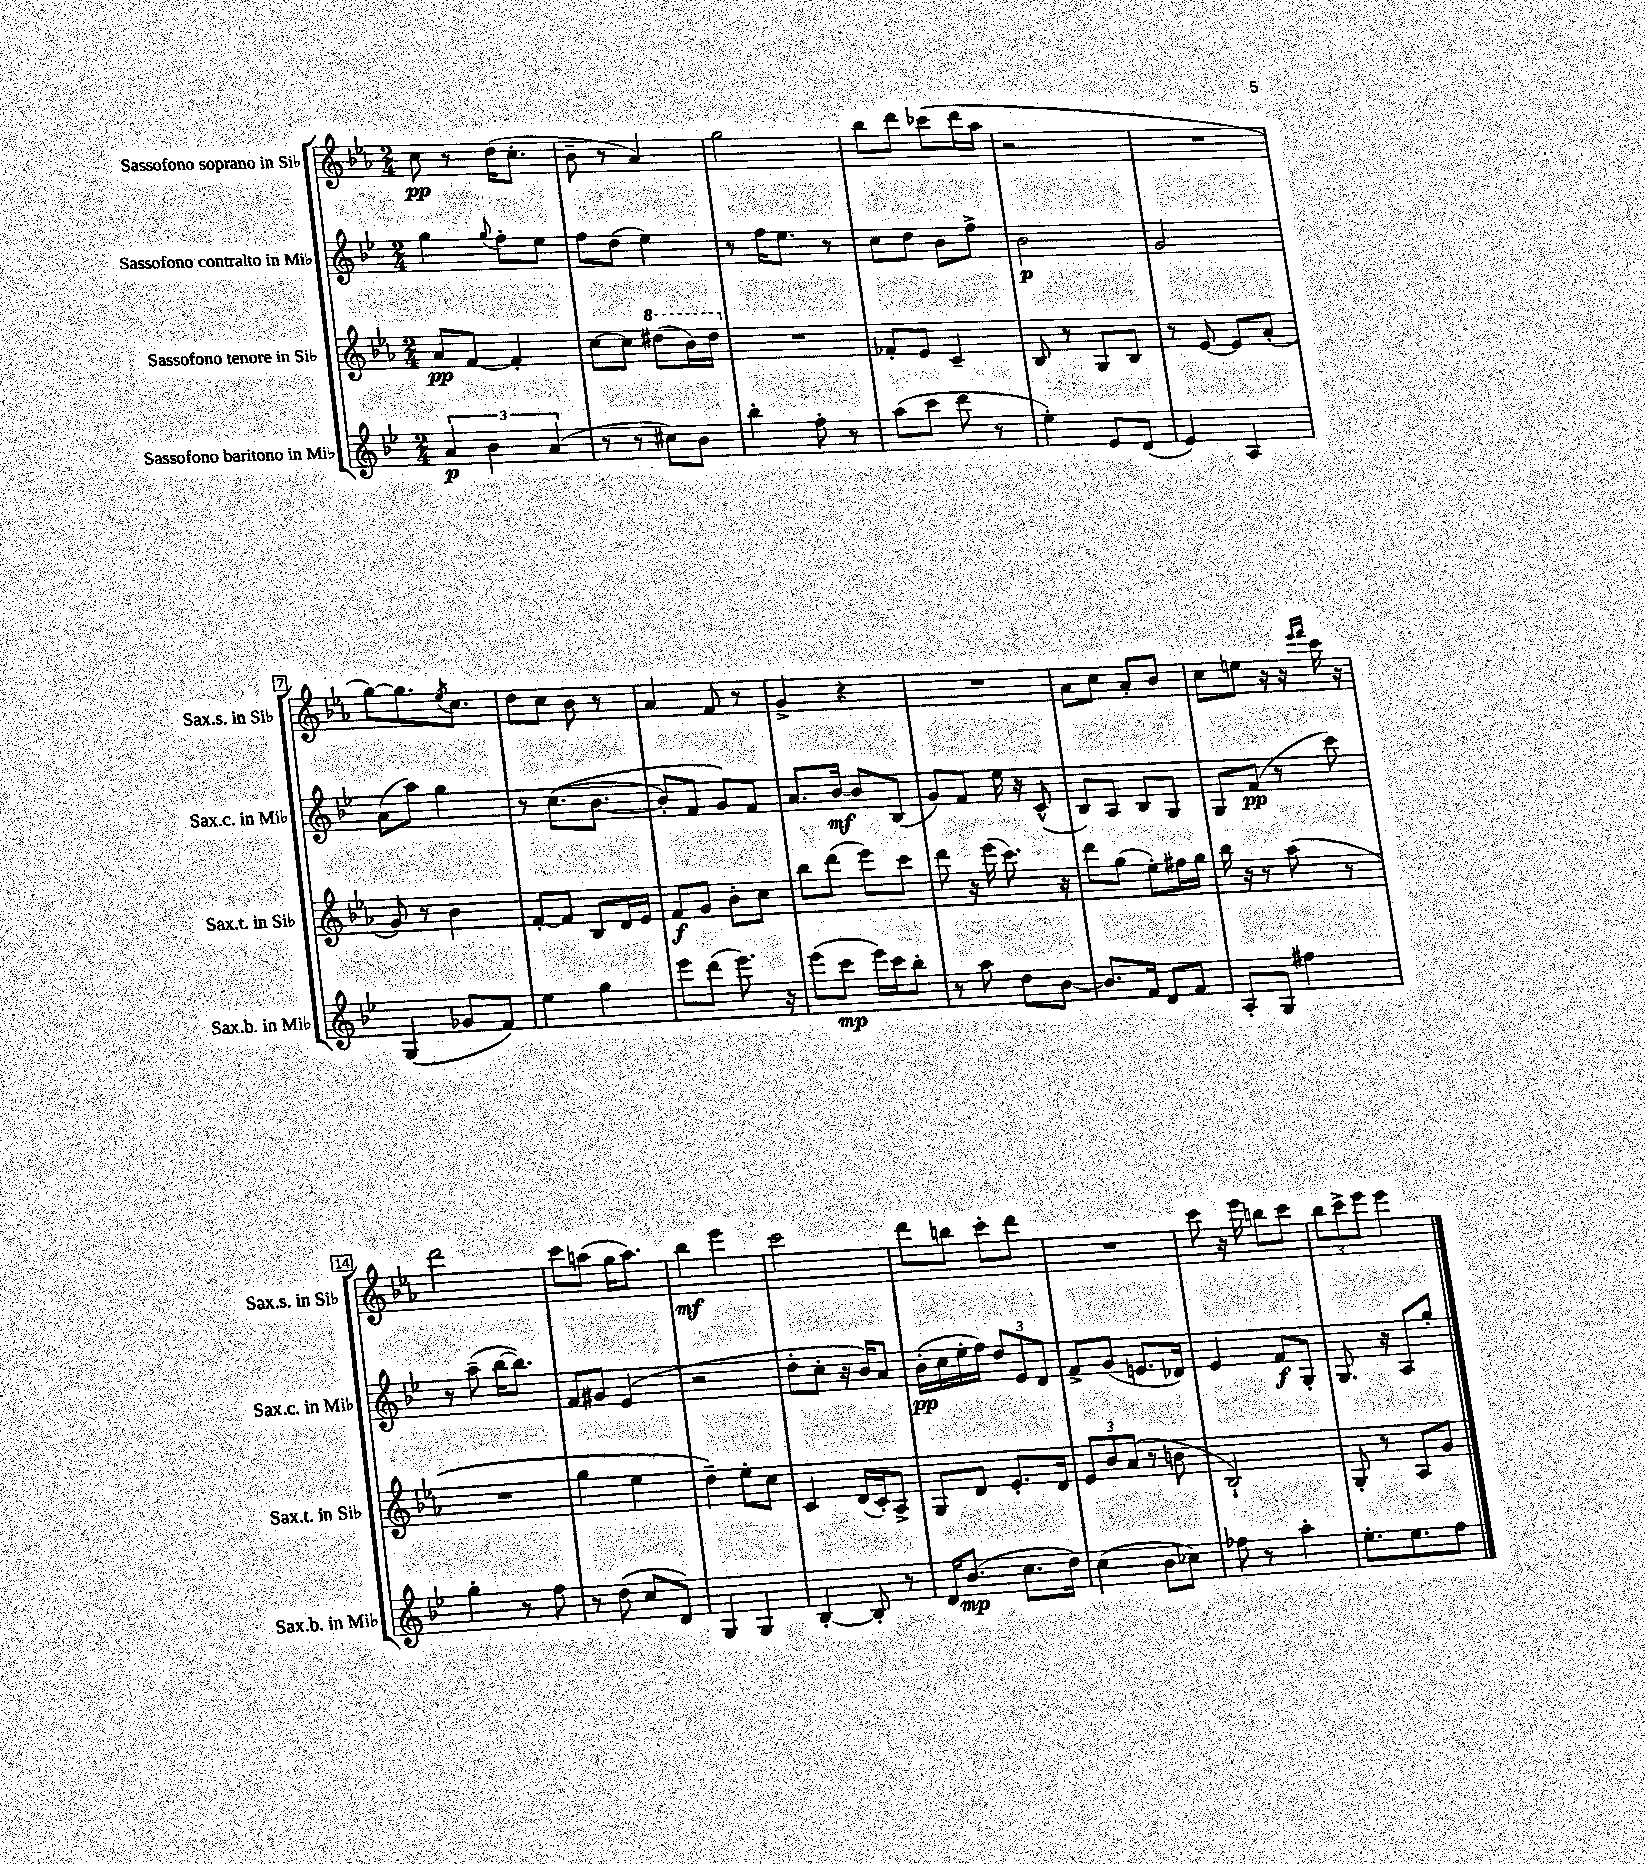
<<
\new StaffGroup <<
\new Staff = "s0" \with { instrumentName = "Sassofono soprano in Sib" shortInstrumentName = "Sax.s. in Sib" } {
    \clef treble \key ees \major \numericTimeSignature \time 2/4
    c''8\pp r8 d''16( c''8.-. |
    bes'8-- r8 aes'4) |
    g''2 |
    bes''8 d'''8 ces'''8( d'''16 aes''16 |
    r2 |
    R2 |
    g''8~) g''8. \acciaccatura { ees''8 } c''8. |
    d''8 c''8 bes'8 r8 |
    aes'4 f'8 r8 |
    g'4-> r4 |
    R2 |
    aes'8 c''8 aes'8-. bes'8 |
    c''8 e''8 r16 r16 \grace { ees'''16 f'''16 } c'''16 r16 |
    d'''2 |
    c'''8 a''8( g''16 a''8.) |
    bes''4\mf ees'''4 |
    c'''2 |
    d'''8 b''8 c'''8-. d'''8 |
    R2 |
    c'''8 r16 ees'''16 b''8 c'''8 |
    \tuplet 3/2 { bes''8 c'''8-> ees'''8 } ees'''4 \bar "|." |
}
\new Staff = "s1" \with { instrumentName = "Sassofono contralto in Mib" shortInstrumentName = "Sax.c. in Mib" } {
    \clef treble \key bes \major \numericTimeSignature \time 2/4
    g''4 \appoggiatura { g''8 } f''8-. ees''8 |
    f''8 d''8( ees''4) |
    r8 f''16 ees''8. r8 |
    c''8 d''8 bes'8 f''8-> |
    bes'2\p |
    g'2 |
    a'8( a''8) g''4 |
    r8 c''8.(\( bes'8.~ |
    bes'8-.) f'8 g'8\) f'8 |
    a'8. bes'16~\mf bes'8 bes8( |
    g'8) f'8 ees''16 r16 c'8-^( |
    bes8) a8 bes8 g8 |
    g8 f'8\pp( r8 c'''8) |
    r8 a''8--( bes''16~ bes''8.) |
    f'8 gis'8 ees'4( |
    r2 |
    d''8-. c''8-. r16 bes'16) a'8 |
    bes'16-.\pp( c''16 ees''16-. f''16) \tuplet 3/2 { d''8 ees'8 d'8 } |
    f'8-> g'8( e'8. des'16) |
    ees'4 f'8\f g8-. |
    g8. r16 a8 g''8-. \bar "|." |
}
\new Staff = "s2" \with { instrumentName = "Sassofono tenore in Sib" shortInstrumentName = "Sax.t. in Sib" } {
    \clef treble \key ees \major \numericTimeSignature \time 2/4
    aes'8\pp f'8~ f'4-. |
    c''8~ c''8 \ottava #1 dis'''8( bes''16) dis'''16 \ottava #0 |
    R2 |
    fes'8-. ees'8 c'4-- |
    bes8 r8 g8 bes8 |
    r8 ees'8~ ees'8 aes'8-.( |
    g'8) r8 bes'4 |
    f'8~-. f'8 bes8 d'16 ees'16 |
    f'8\f g'8 bes'8-. c''8 |
    bes''8 d'''8( ees'''8) c'''8 |
    d'''8 r16 ees'''16( c'''8.) r16 |
    d'''8 g''8( ees''8-.) fis''16 g''16 |
    bes''16 r16 r8 aes''8( r8 |
    R2 |
    g''4 ees''4 |
    d''4--) ees''8-. c''8 |
    c'4 d'16( c'16-.) aes8-> |
    g8 d'8 ees'8.-. d'16 |
    \tuplet 3/2 { ees'8 bes'8 aes'8( } r8 b'8 |
    bes2-!) |
    g8-. r8 aes8 g'8 \bar "|." |
}
\new Staff = "s3" \with { instrumentName = "Sassofono baritono in Mib" shortInstrumentName = "Sax.b. in Mib" } {
    \clef treble \key bes \major \numericTimeSignature \time 2/4
    \tuplet 3/2 { a'4\p bes'4 a'4( } |
    r8 r8 cis''8) bes'8 |
    bes''4-. f''8-. r8 |
    a''8( c'''8 d'''8 r8 |
    ees''4-.) ees'8 d'8( |
    ees'4) a4 |
    g4( ges'8 f'8) |
    ees''4 g''4 |
    ees'''8 d'''8( ees'''8.) r16 |
    ees'''8( c'''8\mp ees'''16) c'''16 bes''8-. |
    r8 a''8 d''8 bes'8~ |
    bes'8. f'16 d'8 f'8 |
    a8-. g8 fis''4 |
    g''4-. r8 f''8 |
    r8 d''8( c''8 d'8) |
    g4 g4 |
    bes4~-. bes8-. r8 |
    d'16 bes'8.\mp( c''8. d''16) |
    c''4( bes'8 ces''8) |
    fes''8 r8 a''4-. |
    ees''8.-. ees''8. f''8 \bar "|." |
}
>>
>>
\layout { \context { \Score \override BarNumber.stencil = #(make-stencil-boxer 0.1 0.3 ly:text-interface::print) } }
